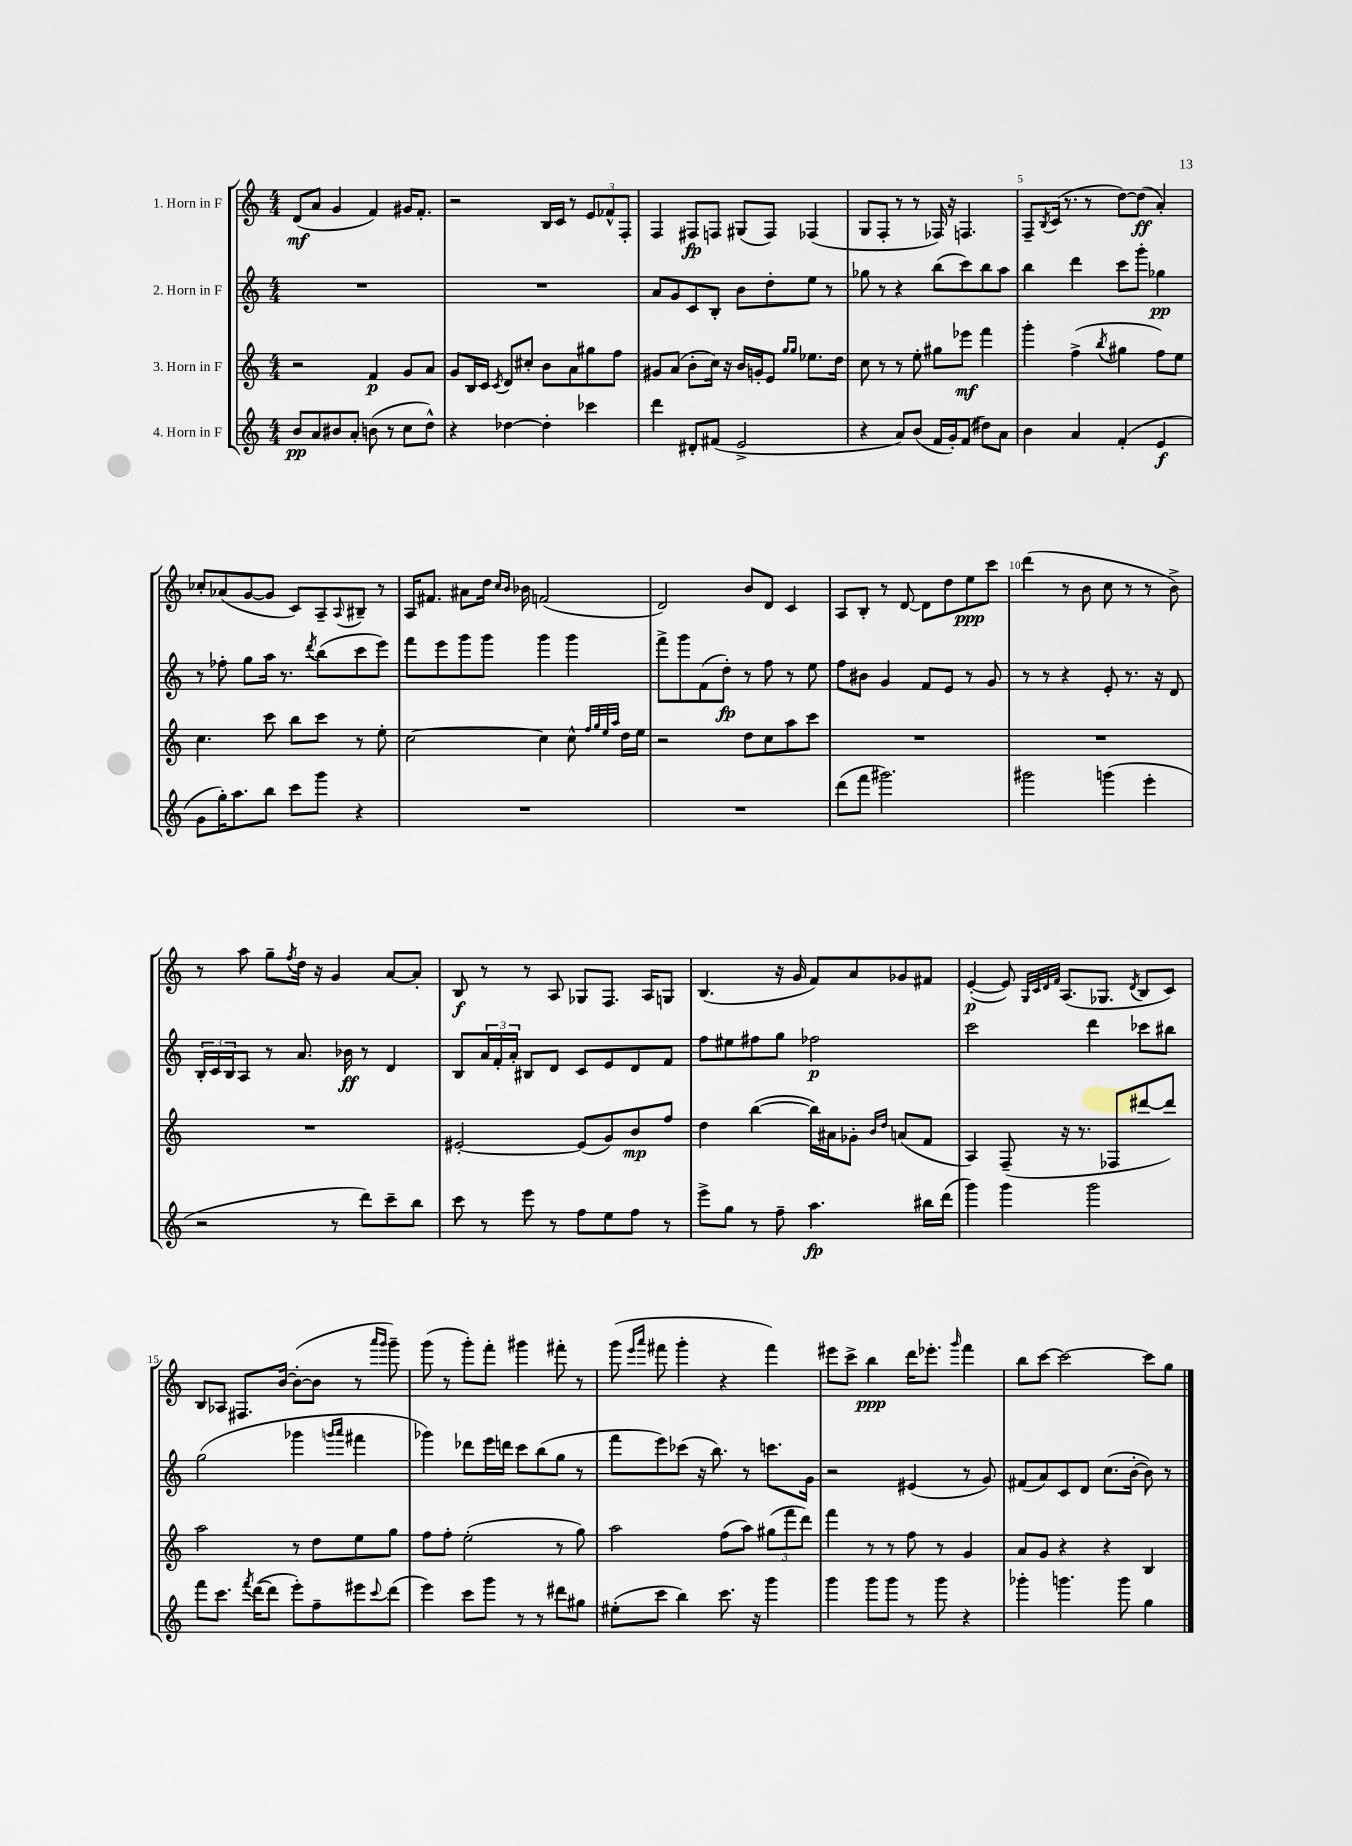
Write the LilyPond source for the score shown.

<<
\new StaffGroup <<
\new Staff = "s0" \with { instrumentName = "1. Horn in F" } {
    \clef treble \key c \major \numericTimeSignature \time 4/4
    d'8\mf( a'8 g'4 f'4) gis'16 f'8.-. |
    r2 b16 c'16 r8 \tuplet 3/2 { e'8 fes'8-^ f8-. } |
    f4 fis8\fp f8 gis8( f8) fes4( |
    g8 f8-. r8 r8 fes16) r16 f4. |
    f8-- \acciaccatura { b8 } c'16( r8. r8 d''8~) d''8\ff( a'4-.) |
    ces''8-. aes'8( g'8~ g'8 c'8) a8-- \appoggiatura { a8 } bis8-- r8 |
    a16 fis'8. ais'8 d''16 \grace { c''16 b'16 } bes'16 f'2( |
    d'2) b'8 d'8 c'4 |
    a8 b8-. r8 d'8~ d'8 d''8 e''8\ppp c'''8 |
    d'''4( r8 b'8 c''8 r8 r8 b'8->) |
    r8 a''8 g''8-- \acciaccatura { f''8 } d''16 r16 g'4 a'8~ a'8-. |
    b8\f r8 r8 a8 ges8 f8. a16 g8 |
    b4.( r16 g'16 f'8) a'8 ges'8 fis'8 |
    e'4~-.\p( e'8) \grace { g32 c'32 d'32 f'32 } a8.( ges8. \acciaccatura { d'8 } b8 c'8) |
    b8 aes8 fis8. b'16~ b'8~-.( b'8 r8 \grace { a'''16 g'''16 } g'''8--) |
    g'''8( r8 g'''8-.) f'''8-. gis'''4 fis'''8-. r8 |
    g'''8( \grace { e'''16 a'''16 } fis'''8 g'''4-. r4 fis'''4) |
    eis'''8 c'''8-> b''4\ppp d'''16 ees'''8.-. \grace { g'''16 } f'''4 |
    b''8 c'''8~ c'''2~ c'''8 g''8 \bar "|." |
}
\new Staff = "s1" \with { instrumentName = "2. Horn in F" } {
    \clef treble \key c \major \numericTimeSignature \time 4/4
    R1 |
    R1 |
    a'8 g'8 c'8 b8-. b'8 d''8-. e''8 r8 |
    ges''8 r8 r4 b''8( c'''8) b''8 a''8 |
    b''4 d'''4 c'''8 g'''8-. ges''4\pp |
    r8 fes''8-. g''8 a''16 r8. \acciaccatura { d'''8 } b''8( c'''8 e'''8) |
    f'''8 e'''8 g'''8 g'''8 g'''4 g'''4 |
    f'''8-> g'''8 f'8( d''8-.\fp) r8 f''8 r8 e''8 |
    f''8 bis'8 g'4 f'8 e'8 r8 g'8 |
    r8 r8 r4 e'8-. r8. r16 d'8 |
    \tuplet 3/2 { b16-. c'16 b16 } a8 r8 a'8. bes'16\ff r8 d'4 |
    b8 \tuplet 3/2 { a'16 f'16-. a'16-. } bis8 d'8 c'8 e'8 d'8 f'8 |
    f''8 eis''8 fis''8 g''8 fes''2\p |
    c'''2 d'''4 ces'''8 bis''8 |
    g''2( ges'''4 \grace { g'''16 a'''16 } fis'''4 |
    ges'''4) des'''8 e'''16 d'''16 c'''8 b''8( g''8 r8 |
    f'''8 e'''8) ces'''8( r16 b''8.) r8 c'''8. g'16 |
    r2 eis'4( r8 g'8) |
    fis'8( a'8) c'8 d'8 c''8.( b'16~-. b'8) r8 \bar "|." |
}
\new Staff = "s2" \with { instrumentName = "3. Horn in F" } {
    \clef treble \key c \major \numericTimeSignature \time 4/4
    r2 f'4\p g'8 a'8 |
    g'8 b16 c'16 \acciaccatura { c'8 } d'8 cis''8-. b'8 a'8 gis''8 f''8 |
    gis'8 a'8( b'8-. c''16) r16 b'16 g'16-. e'8 \grace { g''16 g''16 } ees''8. d''16 |
    c''8 r8 r8 e''8-. gis''8 ees'''8\mf f'''4 |
    g'''4-. f''4->( \acciaccatura { b''8 } gis''4 f''8) e''8 |
    c''4. c'''8 b''8 c'''8 r8 e''8-. |
    c''2~ c''4 c''8-^ \grace { f''32 g''32 e''32 a''32 } d''16 e''16 |
    r2 d''8 c''8 a''8 c'''8 |
    R1 |
    R1 |
    R1 |
    eis'2~-. eis'8( g'8) b'8\mp f''8 |
    d''4 b''4~( b''16) ais'16 ges'8-. \grace { b'16 d''16 } a'8( f'8 |
    a4) f8--( r16 r8. fes8 dis'''8~ dis'''8) |
    a''2 r8 d''8 e''8 g''8 |
    f''8 f''8-. e''2-.( r8 g''8) |
    a''2 f''8( a''8) \tuplet 3/2 { gis''8( f'''8 d'''8) } |
    f'''4 r8 r8 f''8 r8 g'4 |
    a'8 g'8 r4 r4 b4 \bar "|." |
}
\new Staff = "s3" \with { instrumentName = "4. Horn in F" } {
    \clef treble \key c \major \numericTimeSignature \time 4/4
    b'8\pp a'8 bis'8 a'8-. b'8( r8 c''8 d''8-^) |
    r4 des''4~ des''4-. ces'''4 |
    d'''4 dis'8-. fis'8( e'2-> |
    r4 a'8) b'8( f'16 g'16-.) f'8( dis''8) a'8 |
    b'4 a'4 f'4-.( e'4\f |
    g'8 g''16-.) a''8. b''8 c'''8 g'''8 r4 |
    R1 |
    R1 |
    d'''8( f'''8 gis'''2.) |
    gis'''2 g'''4( e'''4-. |
    r2 r8 d'''8) c'''8-- b''8 |
    c'''8 r8 e'''8 r8 f''8 e''8 f''8 r8 |
    e'''8-> g''8 r8 f''8-- a''4.\fp bis''16 d'''16( |
    g'''4) g'''4 g'''2 |
    f'''8 c'''8. \acciaccatura { f'''8 } d'''16~( d'''8 e'''8-.) f''8-- eis'''8 \appoggiatura { c'''8 } d'''8( |
    e'''4) c'''8 g'''8 r8 r8 dis'''8 gis''8 |
    eis''8-.( c'''8 b''4) c'''8. r16 g'''4 |
    g'''4 g'''8 g'''8 r8 g'''8 r4 |
    ges'''4-. g'''4. g'''8 g''4 \bar "|." |
}
>>
>>
\layout { \context { \Score \override BarNumber.break-visibility = ##(#f #t #t) barNumberVisibility = #(every-nth-bar-number-visible 5) } }
